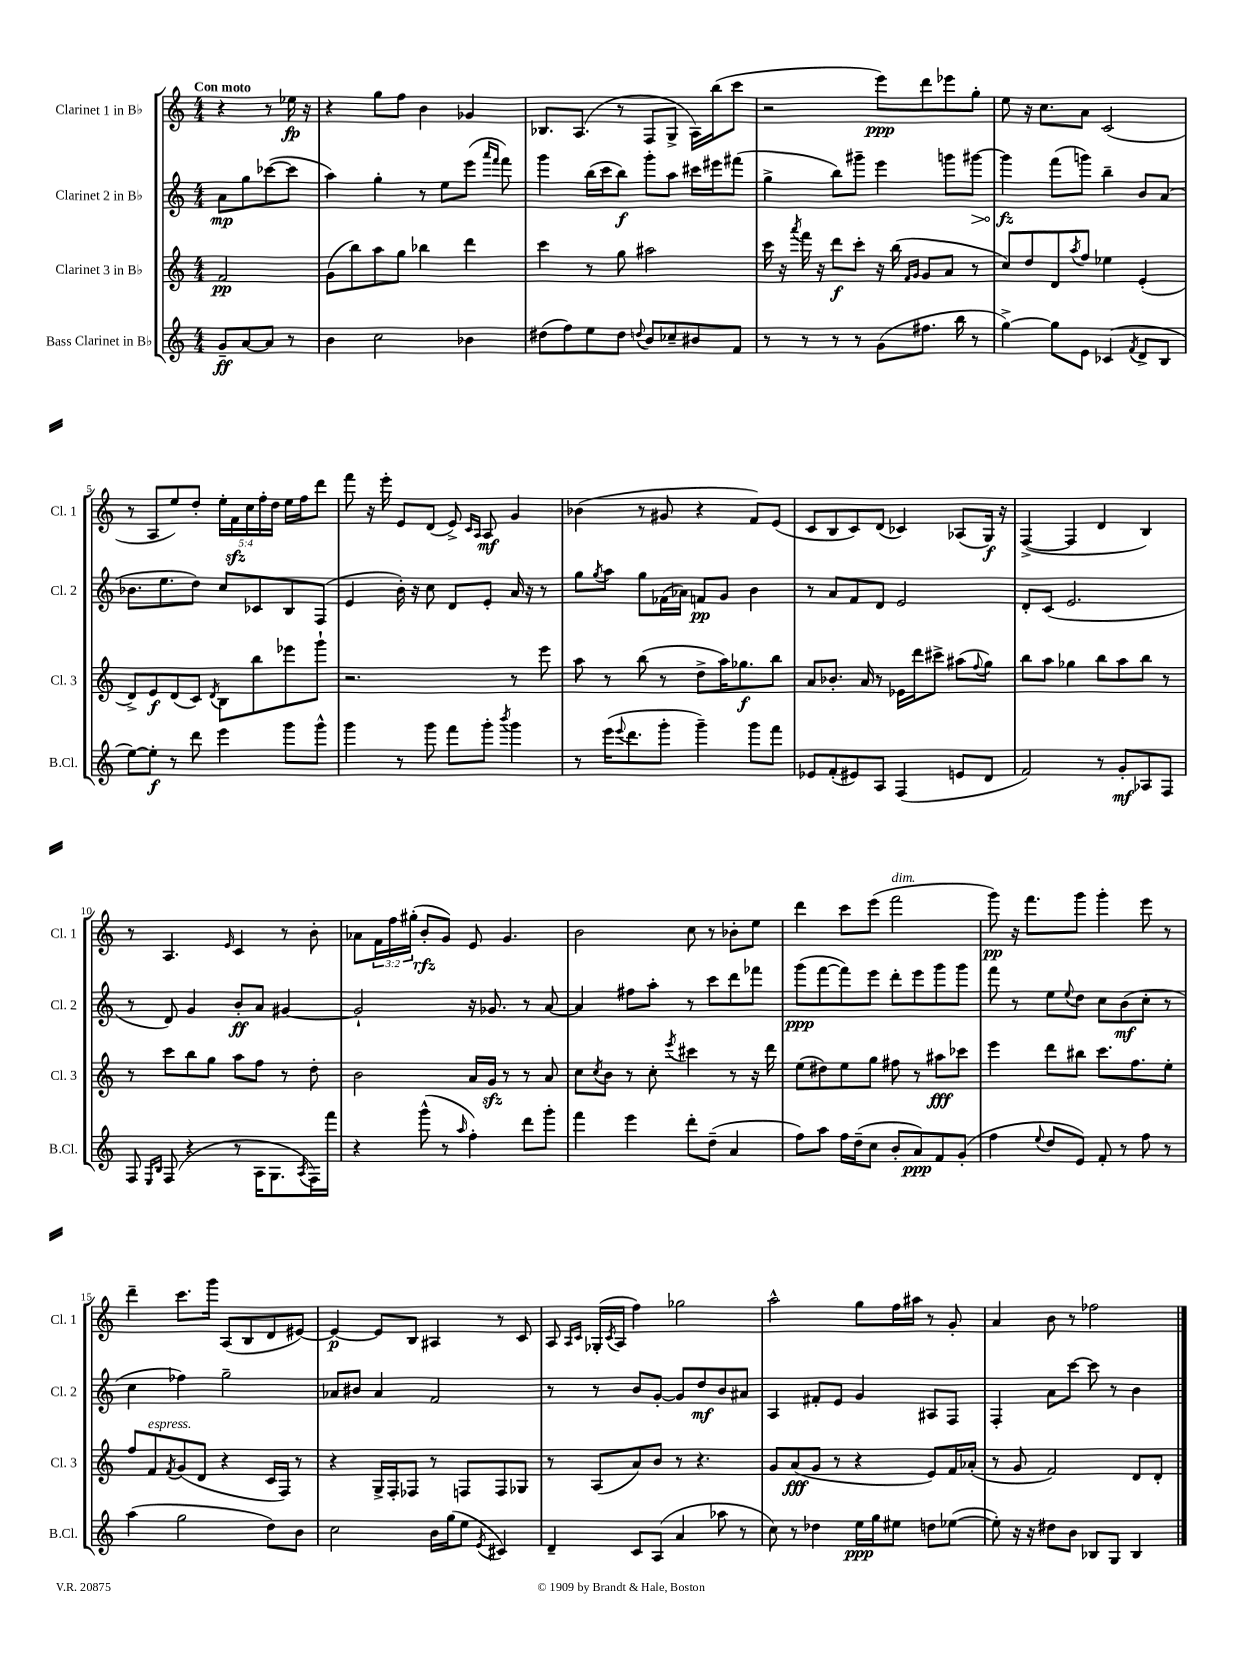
<<
\new StaffGroup <<
\new Staff = "s0" \with { instrumentName = "Clarinet 1 in Bb" shortInstrumentName = "Cl. 1" } {
    \clef treble \key c \major \numericTimeSignature \time 4/4 \override Staff.TupletNumber.text = #tuplet-number::calc-fraction-text \partial 2 \tempo "Con moto"
    r4 r8 ees''16\fp r16 |
    r4 g''8 f''8 b'4 ges'4 |
    bes8. a8.( r8 f8 g8-> a16) b''16( c'''8 |
    r2 e'''8\ppp) d'''8 ees'''8 g''8-. |
    e''8 r16 c''8. a'8 c'2( |
    r8 a8 e''8) d''8-. \tuplet 5/4 { e''16-. f'16\sfz c''16 f''16-. d''16 } e''16 f''16 d'''8 |
    f'''8 r16 e'''16-. e'8 d'8( e'8->) \grace { c'16 a16 } a8\mf g'4 |
    bes'4( r8 gis'8 r4 f'8) e'8( |
    c'8 b8 c'8) d'8( ces'4) aes8( g16\f) r16 |
    f4~->( f4 d'4 b4) |
    r8 a4. \grace { e'16 } c'4 r8 b'8-. |
    aes'8 \tuplet 3/2 { f'16 f''16 gis''16-.( } b'8-.\rfz g'8) e'8 g'4. |
    b'2 c''8 r8 bes'8-. e''8 |
    d'''4 c'''8 e'''8( f'''2^\markup { \italic "dim." } |
    g'''8\pp) r16 f'''8. g'''8 g'''4-. e'''8 r8 |
    d'''4-- c'''8. g'''16 a8( b8 d'8 eis'8~) |
    eis'4~\p eis'8 b8 ais4 r8 c'8 |
    a8 \grace { a16 c'16 } ges16-.( \acciaccatura { c'8 } a16 f''4) ges''2 |
    a''2-^ g''8 f''16 ais''16 r8 g'8-. |
    a'4 b'8 r8 fes''2 \bar "|." |
}
\new Staff = "s1" \with { instrumentName = "Clarinet 2 in Bb" shortInstrumentName = "Cl. 2" } {
    \clef treble \key c \major \numericTimeSignature \time 4/4 \partial 2
    a'8\mp g''8 ces'''8~( ces'''8 |
    a''4) g''4-. r8 e''8 e'''8( \grace { a'''16 f'''16 } f'''8) |
    g'''4 b''16( c'''16 b''8\f) g'''8-. a''8 cis'''16 eis'''16 fis'''8( |
    g''4-> b''8) gis'''8-- e'''4 g'''8 \once \override Hairpin.circled-tip = ##t gis'''8~\> |
    gis'''4\fz\! f'''8( g'''8) b''4-- b'8 a'8( |
    bes'8. e''8. d''8) c''8 ces'8 b8 f8( |
    e'4 b'16-.) r16 c''8 d'8 e'8-. a'16 r16 r8 |
    g''8 \acciaccatura { g''8 } a''8 g''8 fes'16( aes'16) f'8\pp g'8 b'4 |
    r8 a'8 f'8 d'8 e'2 |
    d'8-. c'8( e'2. |
    r8 d'8) g'4 b'8-.\ff a'8 gis'4~ |
    gis'2-! r16 ges'8. r8 a'8~ |
    a'4 fis''8 a''8-. r8 c'''8 d'''8 fes'''8 |
    g'''8\ppp( f'''8~ f'''8) e'''8 d'''8-. e'''8 g'''8 g'''8 |
    f'''8 r8 e''8 \appoggiatura { e''8 } d''8 c''8 b'8\mf( c''8-. r8 |
    c''4 fes''4) g''2-- |
    aes'8 bis'8 aes'4 f'2 |
    r8 r8 b'8 g'8~-. g'8 d''8\mf b'8 ais'8 |
    a4 fis'8-. e'8 g'4 ais8 f8 |
    f4-. a'8 c'''8~ c'''8 r8 b'4 \bar "|." |
}
\new Staff = "s2" \with { instrumentName = "Clarinet 3 in Bb" shortInstrumentName = "Cl. 3" } {
    \clef treble \key c \major \numericTimeSignature \time 4/4 \partial 2
    f'2\pp |
    g'8( b''8) a''8 g''8 bes''4 d'''4 |
    c'''4 r8 g''8 ais''2 |
    c'''16 r16 \acciaccatura { a'''8 } f'''16 r16 d'''8\f c'''8-. r16 b''16( \grace { f'16 g'16 } g'8 a'8 r8 |
    c''8) d''8 d'8 \acciaccatura { a''8 } f''8 ees''4 e'4-.( |
    d'8->) e'8\f d'8( c'8) \acciaccatura { d'8 } b8 b''8 ees'''8 g'''8-! |
    r2. r8 e'''8 |
    a''8 r8 b''8( r8 d''8-> a''16) ges''8.\f b''8 |
    a'8 bes'8.-. a'16 r8 ees'16 d'''16 cis'''8-> ais''8( \appoggiatura { f''8 } g''8) |
    b''8 a''8 ges''4 b''8 a''8 b''8 r8 |
    r8 c'''8 b''8 g''8 a''8 f''8 r8 d''8-. |
    b'2 a'16 g'16\sfz r8 r8 a'8 |
    c''8 \acciaccatura { c''8 } b'8 r8 c''8-. \acciaccatura { e'''8 } cis'''4 r8 r16 d'''16 |
    e''8( dis''8) e''8 g''8 fis''8 r8 ais''8\fff ces'''8 |
    e'''4 d'''8 bis''8 c'''8. f''8. e''8-. |
    f''8 f'8^\markup { \italic "espress." } \acciaccatura { f'8 } g'8( d'8 r4 c'16 f16) r8 |
    r4 g16-> f16-. fes8 r8 f8 f8 ges8 |
    r8 a8( a'8) b'8 r8 r4. |
    g'8 a'8\fff( g'8 r8 r4 e'8) f'16 aes'16-.( |
    r8 g'8 f'2) d'8 d'8-. \bar "|." |
}
\new Staff = "s3" \with { instrumentName = "Bass Clarinet in Bb" shortInstrumentName = "B.Cl." } {
    \clef treble \key c \major \numericTimeSignature \time 4/4 \partial 2
    g'8--\ff a'8~ a'8 r8 |
    b'4 c''2 bes'4 |
    dis''8( f''8) e''8 dis''8 \appoggiatura { d''8 } b'8 ces''8-- bis'8 f'8 |
    r8 r8 r8 r8 g'8( fis''8. b''16 r8 |
    g''4~->) g''8 e'8 ces'4( \acciaccatura { f'8 } d'8-> b8 |
    e''8~) e''8-.\f r8 d'''8 e'''4 g'''8 g'''8-^ |
    g'''4 r8 g'''8 f'''8 g'''8-. \acciaccatura { b'''8 } g'''4 |
    r8 e'''16( \appoggiatura { e'''8 } d'''8. g'''8-. g'''4--) g'''8 f'''8 |
    ees'8 f'8-.( eis'8) a8 f4( e'8 d'8 |
    f'2) r8 g'8-.\mf aes8 f8 |
    f8 \grace { e16 b16 } f8( r4 r8 a16 g8. \acciaccatura { a8 } f16) f'''16 |
    r4 g'''8-^( r8 \grace { a''16 } f''4-.) d'''8 g'''8-. |
    f'''4 e'''4 d'''8-. d''8--( a'4 |
    f''8) a''8 f''16 d''16--( c''8 b'8-. a'8\ppp) f'8 g'8-.( |
    f''4 \appoggiatura { e''8 } d''8 e'8) f'8-. r8 f''8 r8 |
    a''4( g''2 d''8) b'8 |
    c''2 b'16 g''16( e''8 \acciaccatura { e'8 } cis'4) |
    d'4-- c'8 a8( a'4 aes''8 r8 |
    c''8) r8 des''4 e''16\ppp g''16 eis''8 d''8 ees''8~( |
    ees''8-.) r16 r16 dis''8 b'8 bes8 g8 bes4 \bar "|." |
}
>>
>>
